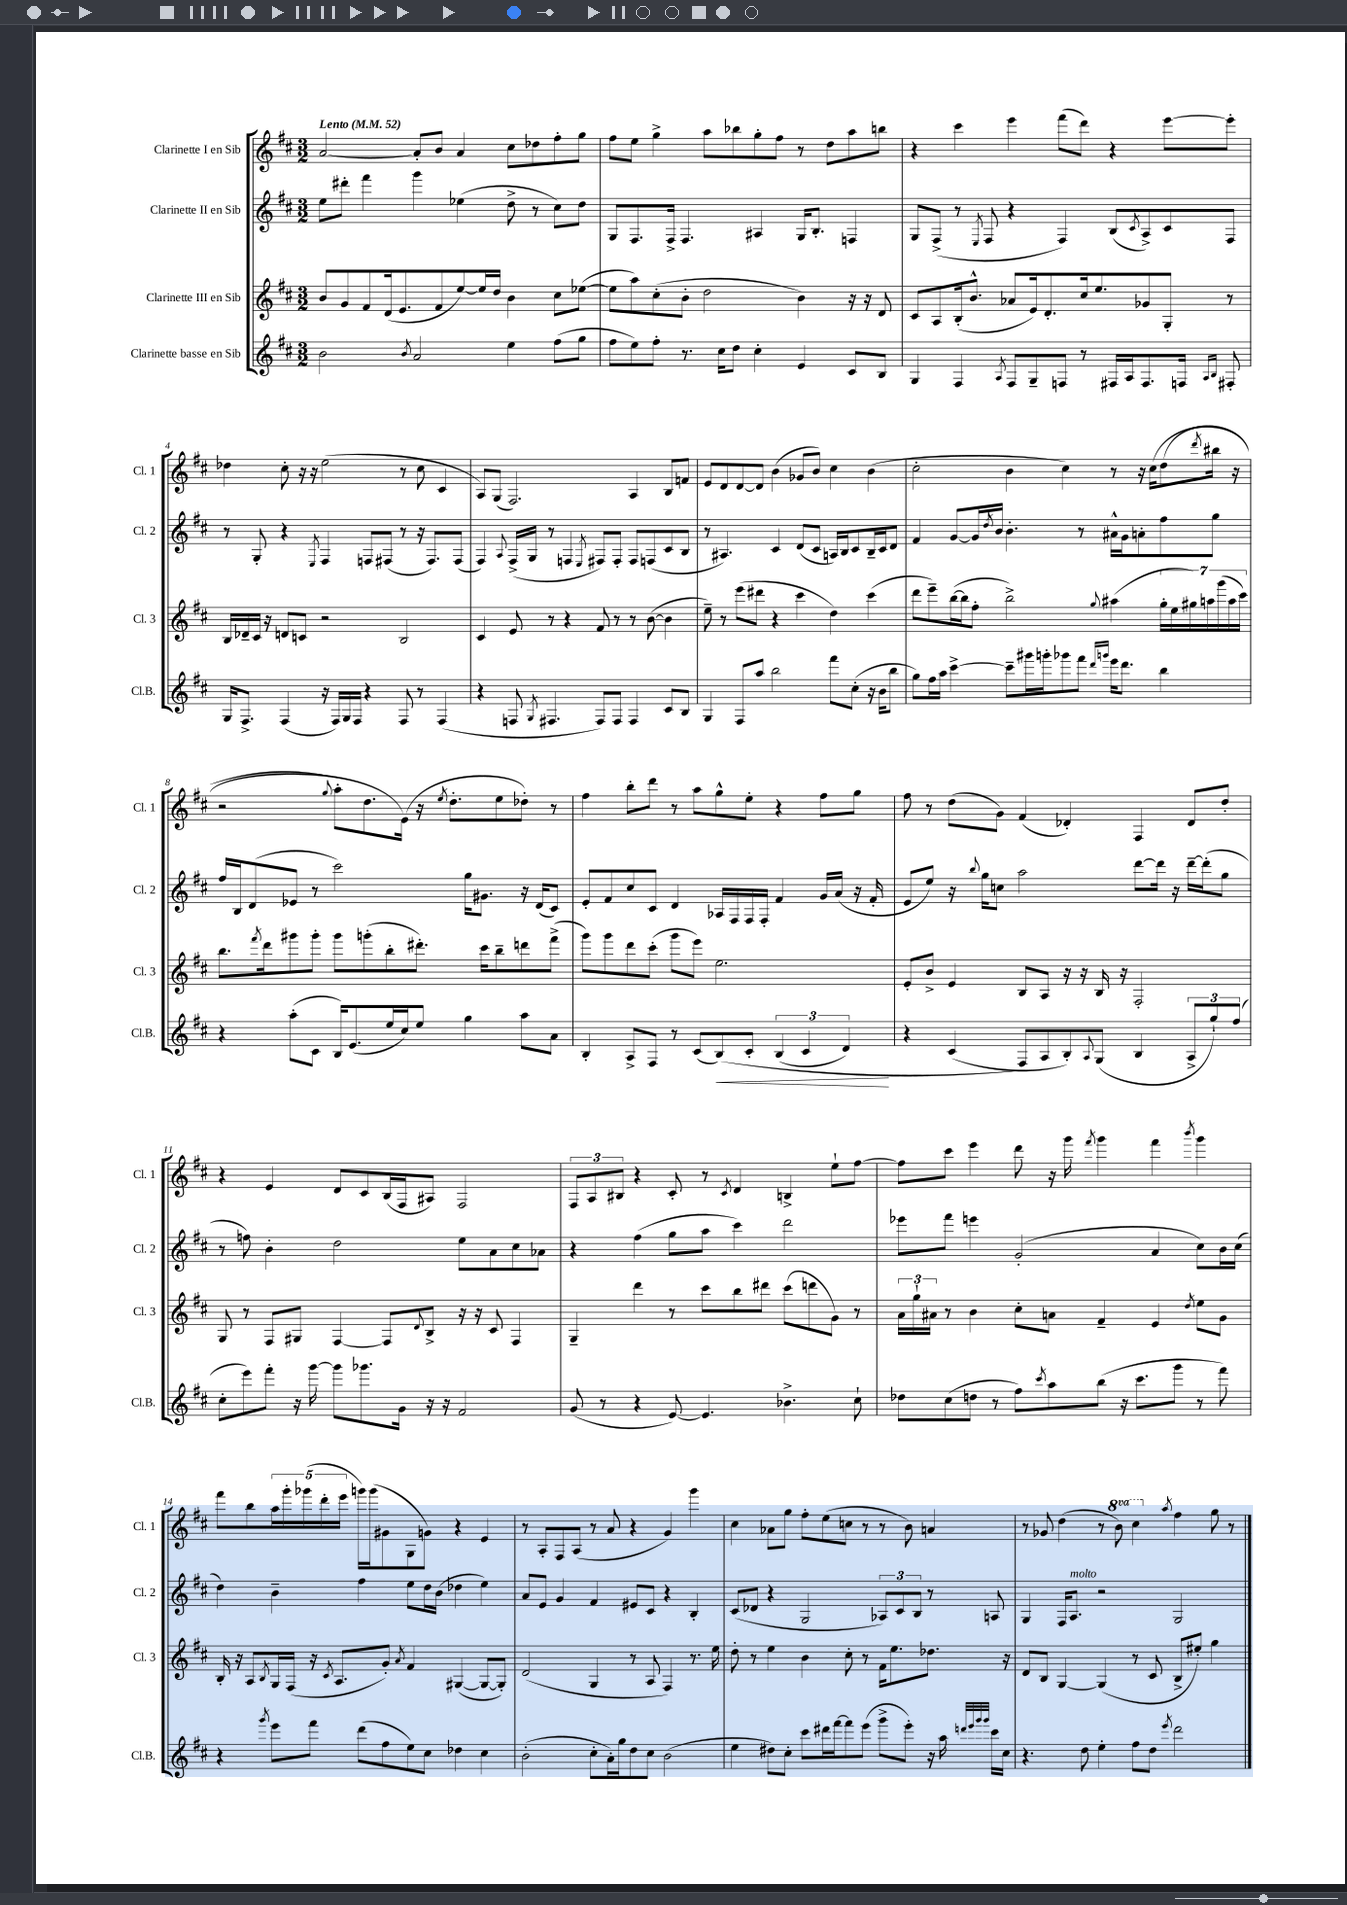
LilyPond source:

<<
\new StaffGroup <<
\new Staff = "s0" \with { instrumentName = "Clarinette I en Sib" shortInstrumentName = "Cl. 1" } {
    \clef treble \key d \major \numericTimeSignature \time 3/2 \set Staff.ottavationMarkups = #ottavation-simple-ordinals \tempo "Lento" 4 = 52
    a'2~ a'8-. b'8 a'4 cis''8 des''8 fis''8-. g''8 |
    fis''8 e''8 g''4-> a''8 bes''8 g''8-. fis''8 r8 d''8 a''8 b''8 |
    r4 cis'''4 e'''4 fis'''8( d'''8) r4 e'''8~ e'''8-. |
    des''4 cis''8-. r16 r16 e''2( r8 cis''8 cis'4 |
    a8) g8( fis2.) a4 b8 f'8 |
    e'8 d'8 d'8~ d'8 b'4( ges'8 b'8) cis''4 b'4( |
    cis''2-. b'4 cis''4) r8 r16 cis''16\( d''8( \acciaccatura { d'''8 } bis''16 r16 |
    r2 \appoggiatura { g''8 } a''8-.) d''8. e'16(\) r16 \acciaccatura { e''8 } d''8.-. e''8 des''8-.) r8 |
    fis''4 b''8-. d'''8 r8 a''8 g''8-^ e''8-. r4 fis''8 g''8 |
    fis''8 r8 d''8( g'8) fis'4( des'4-.) fis4 des'8 d''8-. |
    r4 e'4 d'8 cis'8 b16( fis16 ais8) fis2 |
    \tuplet 3/2 { fis8 a8 bis8 } r4 cis'8-. r8 \acciaccatura { cis'8 } d'4 b4-> e''8-! fis''8~ |
    fis''8 cis'''8 e'''4 d'''8 r16 g'''16 \acciaccatura { fis'''8 } g'''4 fis'''4 \acciaccatura { b'''8 } g'''4 |
    fis'''8 b''8 \tuplet 5/4 { a''16 g'''16-. ges'''16( d'''16-. e'''16 } g'''16) g'''16( gis'8 g8 g'8) r4 e'4 |
    r8 a8-. fis8 a8( r8 a'8 r4 g'4) g'''4 |
    cis''4 aes'8 g''8 fis''8-. e''8( c''8 r8 r8 b'8) a'4 |
    r8 ges'8 d''4( r8 \ottava #1 b''8) cis'''4 \ottava #0 \acciaccatura { a''8 } fis''4 g''8 r8 \bar "|." |
}
\new Staff = "s1" \with { instrumentName = "Clarinette II en Sib" shortInstrumentName = "Cl. 2" } {
    \clef treble \key d \major \numericTimeSignature \time 3/2
    e''8 dis'''8-. fis'''4 g'''4 ees''4( d''8-> r8 cis''8) d''8 |
    g8 fis8. fis16-> fis4. ais4 g16 b8.-. f4 |
    g8 fis8->( r8 \acciaccatura { e8 } fis8 r4 fis4) b8( \acciaccatura { cis'8 } a8->) cis'8 fis8 |
    r8 g8-. r4 \acciaccatura { e8 } fis4 f8 fis8( r8 r16 fis8.) fis8( |
    fis4) \appoggiatura { a8 } fis16->( g16 r8 f4 \acciaccatura { e8 } fis8) fis8-. fis8 f8( cis'8 b8 |
    r8 ais4.) cis'4 d'8( cis'8 a16) b16 cis'8 b16-- cis'16 d'8 |
    fis'4 g'8~ g'16 \acciaccatura { d''8 } b'16 b'4.-. r8 ais'16-^ g'16 a'8-. fis''8 g''8 |
    fis''16 b16 d'8( ees'8 r8 cis'''2) g''16 gis'8. r16 d'16( cis'8) |
    e'8-. fis'8 cis''8 cis'8 d'4 aes16 fis16 fis16 fis16-. fis'4 g'16 a'16( r16 fis'16-. |
    e'8 e''8) r16 \appoggiatura { b''8 } g''16 c''8 a''2 d'''8~ d'''16 r16 d'''16~-- d'''16-.( g''8 |
    r8 f''8) b'4-. d''2 e''8 a'8 cis''8 aes'8 |
    r4 fis''4( g''8 a''8 cis'''4) d'''2 |
    ees'''8 fis'''8 e'''4 g'2-.( a'4 cis''8) b'16 cis''16( |
    d''4) b'4-- fis''4 e''8 d''16 b'16( des''4 e''4) |
    a'8 e'8 g'4 fis'4 eis'8 cis'8 r4 b4-. |
    cis'8( des'8 r4 g2 \tuplet 3/2 { aes8) cis'8 b8 } r8 a8 |
    g4 fis16 a8.^\markup { \italic "molto" } r2 g2 \bar "|." |
}
\new Staff = "s2" \with { instrumentName = "Clarinette III en Sib" shortInstrumentName = "Cl. 3" } {
    \clef treble \key d \major \numericTimeSignature \time 3/2
    b'8 g'8 fis'8 d'16( e'8. fis'8 e''8~) e''16 d''16 b'4 cis''8 ees''8~( |
    ees''8 a''8) cis''8-.( b'8-. d''2 b'4) r16 r16 d'8 |
    cis'8 a8 b16-.( b'8.-^ aes'8 e'16) d'8.-. cis''16 e''8. ges'8 g8-. r8 |
    b16 des'16-- cis'16 r16 d'8 c'8 r2 b2 |
    cis'4 e'8 r8 r4 fis'8 r8 r8 b'8~( b'4 |
    e''8--) r8 e'''8( dis'''8 r4 cis'''4 d''4) cis'''4( |
    d'''8 e'''8--) b''16~( b''16 fis''8-. b''2->) \appoggiatura { g''8 } ais''4( \tuplet 7/4 { g''16-. e''16 gis''16) a''16 g'''16( a''16 cis'''16) } |
    b''8. \acciaccatura { fis'''8 } d'''16 gis'''8 gis'''8-. gis'''8 g'''8-.( b''8-. dis'''8.-.) cis'''16 b''8-- d'''8 fis'''8->( |
    g'''8) g'''8 d'''8 cis'''8-.( g'''8 e'''8) e''2. |
    e'8-. b'8-> e'4 b8 a8 r16 r16 b16 r16 fis2-. |
    g8 r8 fis8 gis8 fis4~ fis8 \appoggiatura { d'8 } b8-> r16 r16 cis'8 fis4 |
    g4-- d'''4 r8 cis'''8 b''8 dis'''8 cis'''8( d'''8 g'8) r8 |
    \tuplet 3/2 { a'16 g''16-! ais'16 } r8 b'4 cis''8-. a'8 fis'4-- e'4 \acciaccatura { d''8 } e''8 g'8 |
    b16-. r16 a8 \acciaccatura { b8 } g16 fis16( r16 \acciaccatura { cis'8 } a8. g'8-.) \acciaccatura { a'8 } fis'4 gis4~( gis8~ gis8-.) |
    d'2( g4 r8 a8 fis4) r8. e''16 |
    d''8-. r8 e''4 b'4 cis''8-. r8 fis'16 e''8. des''8. r16 |
    d'8 b8 g4~ g4( r8 cis'8 b8-> eis''8-.) g''4 \bar "|." |
}
\new Staff = "s3" \with { instrumentName = "Clarinette basse en Sib" shortInstrumentName = "Cl.B." } {
    \clef treble \key d \major \numericTimeSignature \time 3/2
    b'2 \acciaccatura { b'8 } a'2 e''4 fis''8( g''8 |
    fis''8 e''8) fis''8-. r8. cis''16 d''8 cis''4-. e'4 cis'8 b8 |
    g4 fis4 \acciaccatura { a8 } fis8 g8-- f8 r8 fis16 a16 fis8. f16 \grace { a16 b16 } fis8-. |
    g16 fis8.-> fis4( r16 fis16) g16 fis16 r4 fis8 r8 fis4( |
    r4 f8 \acciaccatura { g8 } fis4. fis8) fis8 fis4 cis'8 b8 |
    g4 fis8 a''8 b''2 fis'''8 cis''8-.( r16 b'16 b''8 |
    g''8) fis''16 a''16 cis'''4~-> cis'''8-- gis'''16 g'''16-. ges'''8 fis'''8 \grace { d'''16 g'''16 } e'''16 d'''8. b''4 |
    r4 a''8-.( cis'8 b16) e'8.( e''16 cis''16) e''8 g''4 a''8 a'8 |
    b4-. a8-> fis8 r8 cis'8( b8\<)\( cis'8-. \tuplet 3/2 { b4( cis'4 d'4\!) } |
    r4 cis'4( fis8\) a8 b8-.) \appoggiatura { a8 } g8( b4 \tuplet 3/2 { a8-> g''8-!) fis''8( } |
    cis''8-. e'''8) fis'''8-. r16 g'''16~ g'''8 ges'''8. g'16 r16 r16 fis'2 |
    g'8( r8 r4 e'8~) e'4. bes'4.-> cis''8-! |
    des''8 cis''8( d''8 r8 fis''8) \acciaccatura { cis'''8 } a''8 b''8( r16 cis'''8. g'''8 r8 fis'''8) |
    r4 \acciaccatura { g'''8 } e'''8 fis'''8 d'''8( fis''8 e''8) cis''8 des''4 cis''4 |
    b'2-.( cis''8-. a'16-.) g''16 d''8 cis''8 b'2( |
    e''4 dis''8) cis''8-. cis'''8 dis'''16 fis'''16~ fis'''8 e'''8( g'''8-> e'''8-.) r16 a''16 \grace { d'''32 e'''32 g'''32 g'''32 } cis'''16 cis''16 |
    r4. d''8 e''4-. fis''8 d''8 \acciaccatura { e'''8 } d'''2 \bar "|." |
}
>>
>>
